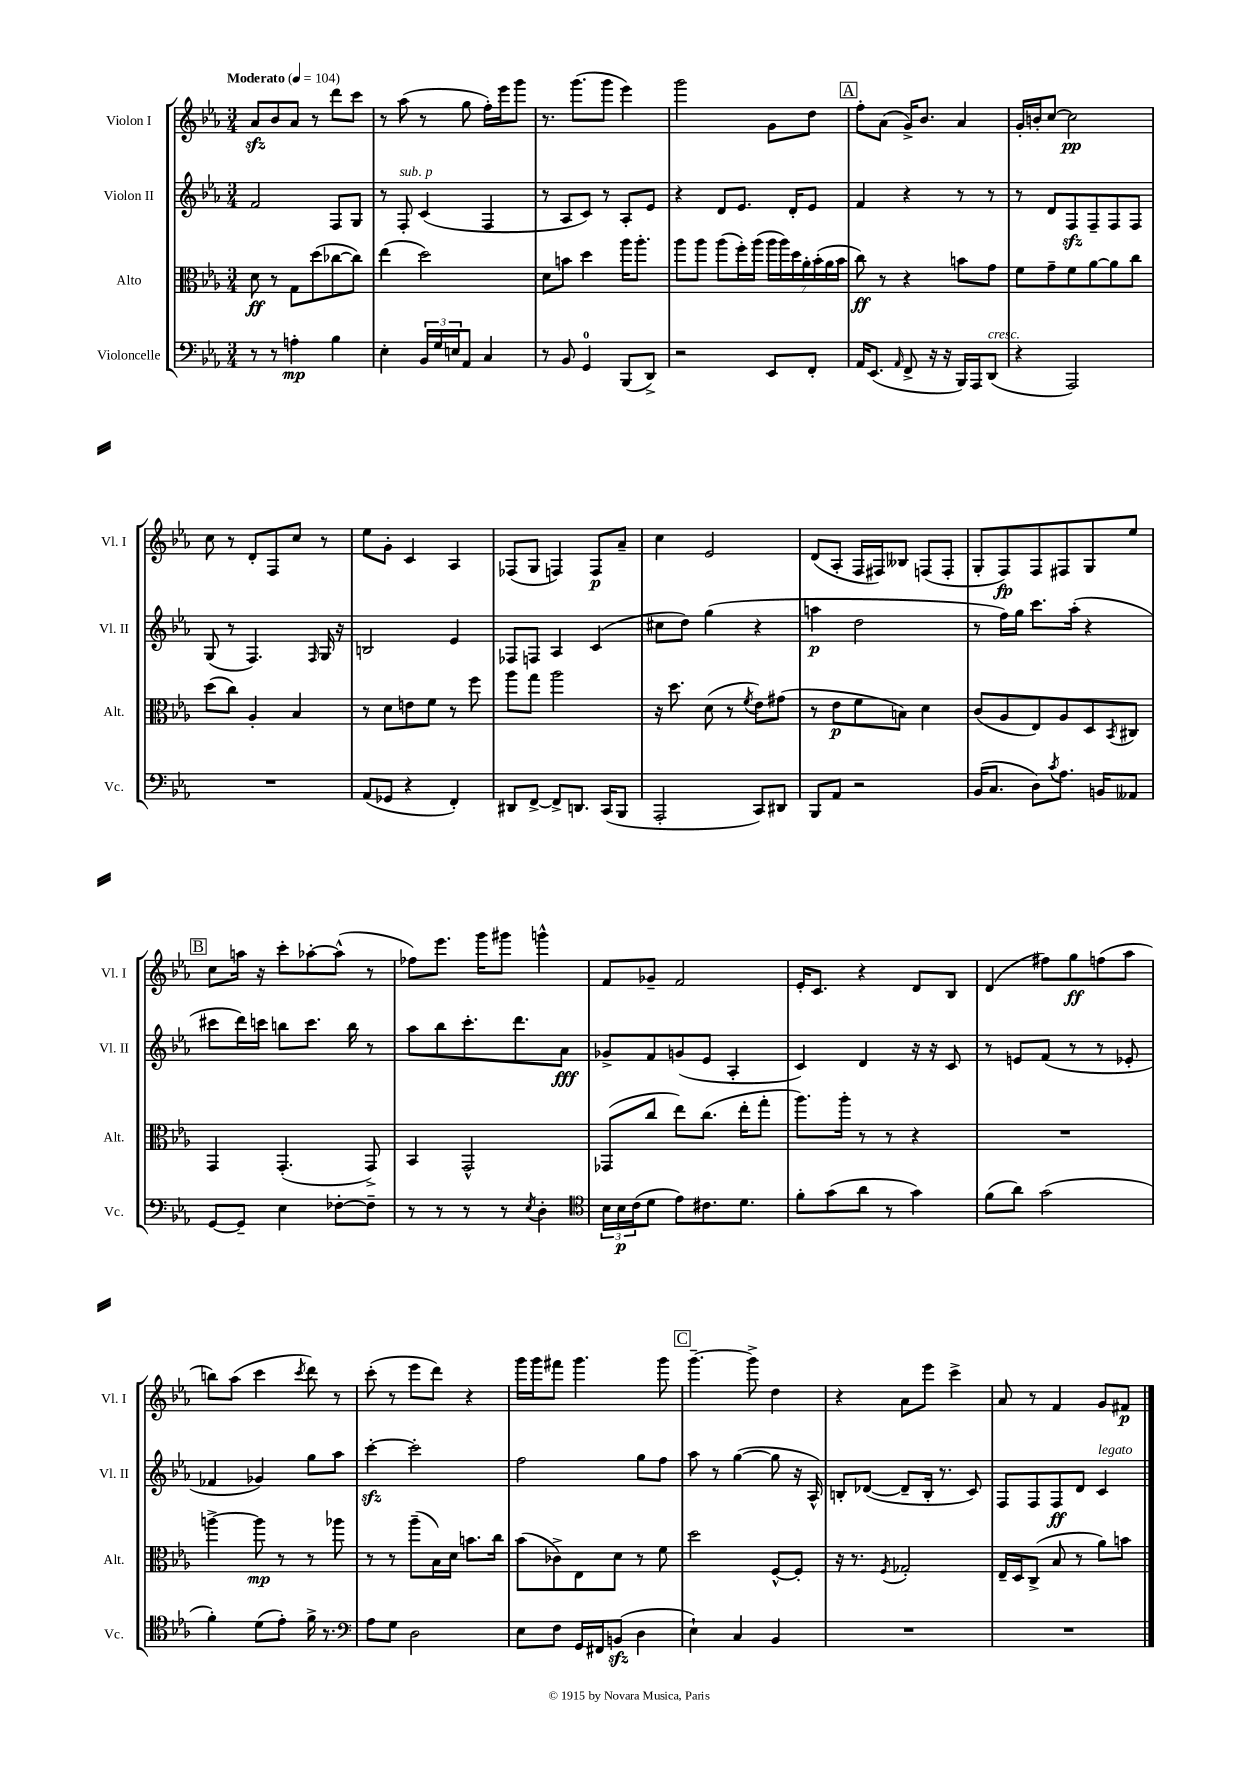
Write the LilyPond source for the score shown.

<<
\new StaffGroup <<
\new Staff = "s0" \with { instrumentName = "Violon I" shortInstrumentName = "Vl. I" } {
    \clef treble \key ees \major \numericTimeSignature \time 3/4 \tempo "Moderato" 4 = 104
    aes'8\sfz bes'8 aes'8 r8 d'''8 c'''8 |
    r8 aes''8( r8 g''8 f''16-.) ees'''16 g'''8 |
    r8. g'''8.( g'''8 ees'''4) |
    g'''2 g'8 d''8 |
    \mark \markup { \box "A" } f''8-. aes'8( g'16->) bes'8. aes'4 |
    g'16-. b'16-. c''8~ c''2\pp |
    c''8 r8 d'8-. f8 c''8 r8 |
    ees''8 g'8-. c'4 aes4 |
    fes8( g8 f4) f8\p aes'8-- |
    c''4 ees'2 |
    d'8( aes8-. f16 fis16) beses8 f8( f8-. |
    g8-. f8\fp) f8 fis8 g8 ees''8 |
    \mark \markup { \box "B" } c''8 a''16 r16 c'''8-. aes''8~-. aes''8-^( r8 |
    fes''8) ees'''8. g'''16 gis'''8 g'''4-^ |
    f'8 ges'8-- f'2 |
    ees'16-. c'8. r4 d'8 bes8 |
    d'4( fis''8) g''8\ff f''8( aes''8 |
    b''8) aes''8( c'''4 \acciaccatura { c'''8 } d'''8) r8 |
    c'''8-.( r8 ees'''8 d'''8) r4 |
    g'''16 g'''16 fis'''8 g'''4. g'''8 |
    \mark \markup { \box "C" } g'''4.~-- g'''8-> d''4 |
    r4 aes'8 ees'''8 c'''4-> |
    aes'8 r8 f'4 g'8 fis'8\p \bar "|." |
}
\new Staff = "s1" \with { instrumentName = "Violon II" shortInstrumentName = "Vl. II" } {
    \clef treble \key ees \major \numericTimeSignature \time 3/4
    f'2 f8 g8 |
    r8 f8-.^\markup { \italic "sub. p" } c'4( f4 |
    r8 aes8 c'8) r8 aes8-. ees'8 |
    r4 d'8 ees'8. d'16-. ees'8 |
    \mark \markup { \box "A" } f'4 r4 r8 r8 |
    r8 d'8 f8\sfz f8-- f8 f8 |
    g8( r8 f4.) \grace { f16 } g16 r16 |
    b2 ees'4 |
    fes8 f8 aes4 c'4( |
    cis''8 d''8) g''4( r4 |
    a''4\p d''2 |
    r8 f''16) g''16 c'''8. aes''16-.( r4 |
    \mark \markup { \box "B" } cis'''8 d'''16) c'''16 b''8 c'''8. b''16 r8 |
    aes''8 bes''8 c'''8.-. d'''8. aes'8\fff |
    ges'8-> f'8 g'8( ees'8 aes4-. |
    c'4) d'4 r16 r16 c'8 |
    r8 e'8 f'8( r8 r8 ees'8-. |
    fes'4 ges'4) g''8 aes''8 |
    c'''4~-.\sfz c'''2-. |
    f''2 g''8 f''8 |
    \mark \markup { \box "C" } aes''8 r8 g''4~( g''8 r16 aes16-^) |
    b8-. des'8~( des'8-- b16-. r8. c'8) |
    f8 f8 f8\ff d'8 c'4^\markup { \italic "legato" } \bar "|." |
}
\new Staff = "s2" \with { instrumentName = "Alto" shortInstrumentName = "Alt." } {
    \clef alto \key ees \major \numericTimeSignature \time 3/4
    d'8\ff r8 g8 d''8( ces''8~ ces''8) |
    ees''4( d''2) |
    d'8 b'8 d''4 aes''16 aes''8.-. |
    aes''8 aes''8 aes''8( f''16-.) aes''16( \tuplet 7/4 { aes''16 aes''16) d''16 aes'16-. bes'16-.( aes'16 bes'16 } |
    \mark \markup { \box "A" } c''8\ff) r8 r4 b'8 g'8 |
    f'8 g'8-- f'8 aes'8~ aes'8 c''8 |
    d''8( c''8) aes4-. bes4 |
    r8 d'8 e'8 f'8 r8 f''8 |
    aes''8 g''8 aes''2 |
    r16 d''8. d'8( r8 \acciaccatura { f'8 } ees'8) gis'8( |
    r8 ees'8\p f'8 b8) d'4 |
    c'8( aes8 ees8) aes8 d8 \acciaccatura { bes,8 } cis8 |
    \mark \markup { \box "B" } g,4 g,4.-.( g,8->) |
    bes,4 g,2-^ |
    ges,8( c''8 ees''8) c''8.( ees''16-. g''8-. |
    aes''8.) aes''16-. r8 r8 r4 |
    R2. |
    a''4~-> a''8\mp r8 r8 aes''8 |
    r8 r8 aes''8--( bes16) d'16 b'8. c''16 |
    bes'8( ces'8->) ees8 d'8 r8 f'8 |
    \mark \markup { \box "C" } d''2 f8~-^ f8-. |
    r16 r8. \acciaccatura { f8 } ges2-. |
    ees16-- d16 c8->( bes8 r8 aes'8) b'8 \bar "|." |
}
\new Staff = "s3" \with { instrumentName = "Violoncelle" shortInstrumentName = "Vc." } {
    \clef bass \key ees \major \numericTimeSignature \time 3/4
    r8 r8 a4-.\mp bes4 |
    ees4-. \tuplet 3/2 { bes,16 g16 e16 } aes,8 c4 |
    r8 bes,8 g,4-0 bes,,8( d,8->) |
    r2 ees,8 f,8-. |
    \mark \markup { \box "A" } aes,16 ees,8.( \grace { aes,16 } f,8-> r16 r16 bes,,16) aes,,16 d,8^\markup { \italic "cresc." }( |
    r4 aes,,2) |
    R2. |
    aes,8( ges,8 r4 f,4-.) |
    dis,8 f,8~-> f,8-> d,8. c,16( bes,,8 |
    aes,,2-. c,8) dis,8 |
    bes,,8 aes,8 r2 |
    bes,16( c8. d8) \acciaccatura { c'8 } aes8. b,16 aeses,8 |
    \mark \markup { \box "B" } g,8~ g,8-- ees4 fes8~-. fes8-- |
    r8 r8 r8 r8 \acciaccatura { ees8 } d4-. |
    \clef tenor \tuplet 3/2 { bes16 bes16\p c'16( } d'8 ees'8) cis'8. d'8. |
    f'8-. g'8( aes'8 r8 g'4) |
    f'8( aes'8) g'2( |
    f'4-.) d'8( ees'8-.) f'16-> r8. |
    \clef bass aes8 g8 d2 |
    ees8 f8 g,16 fis,16 b,8\sfz( d4 |
    \mark \markup { \box "C" } ees4-!) c4 bes,4 |
    R2. |
    R2. \bar "|." |
}
>>
>>
\layout { \context { \Score \remove "Bar_number_engraver" } }
